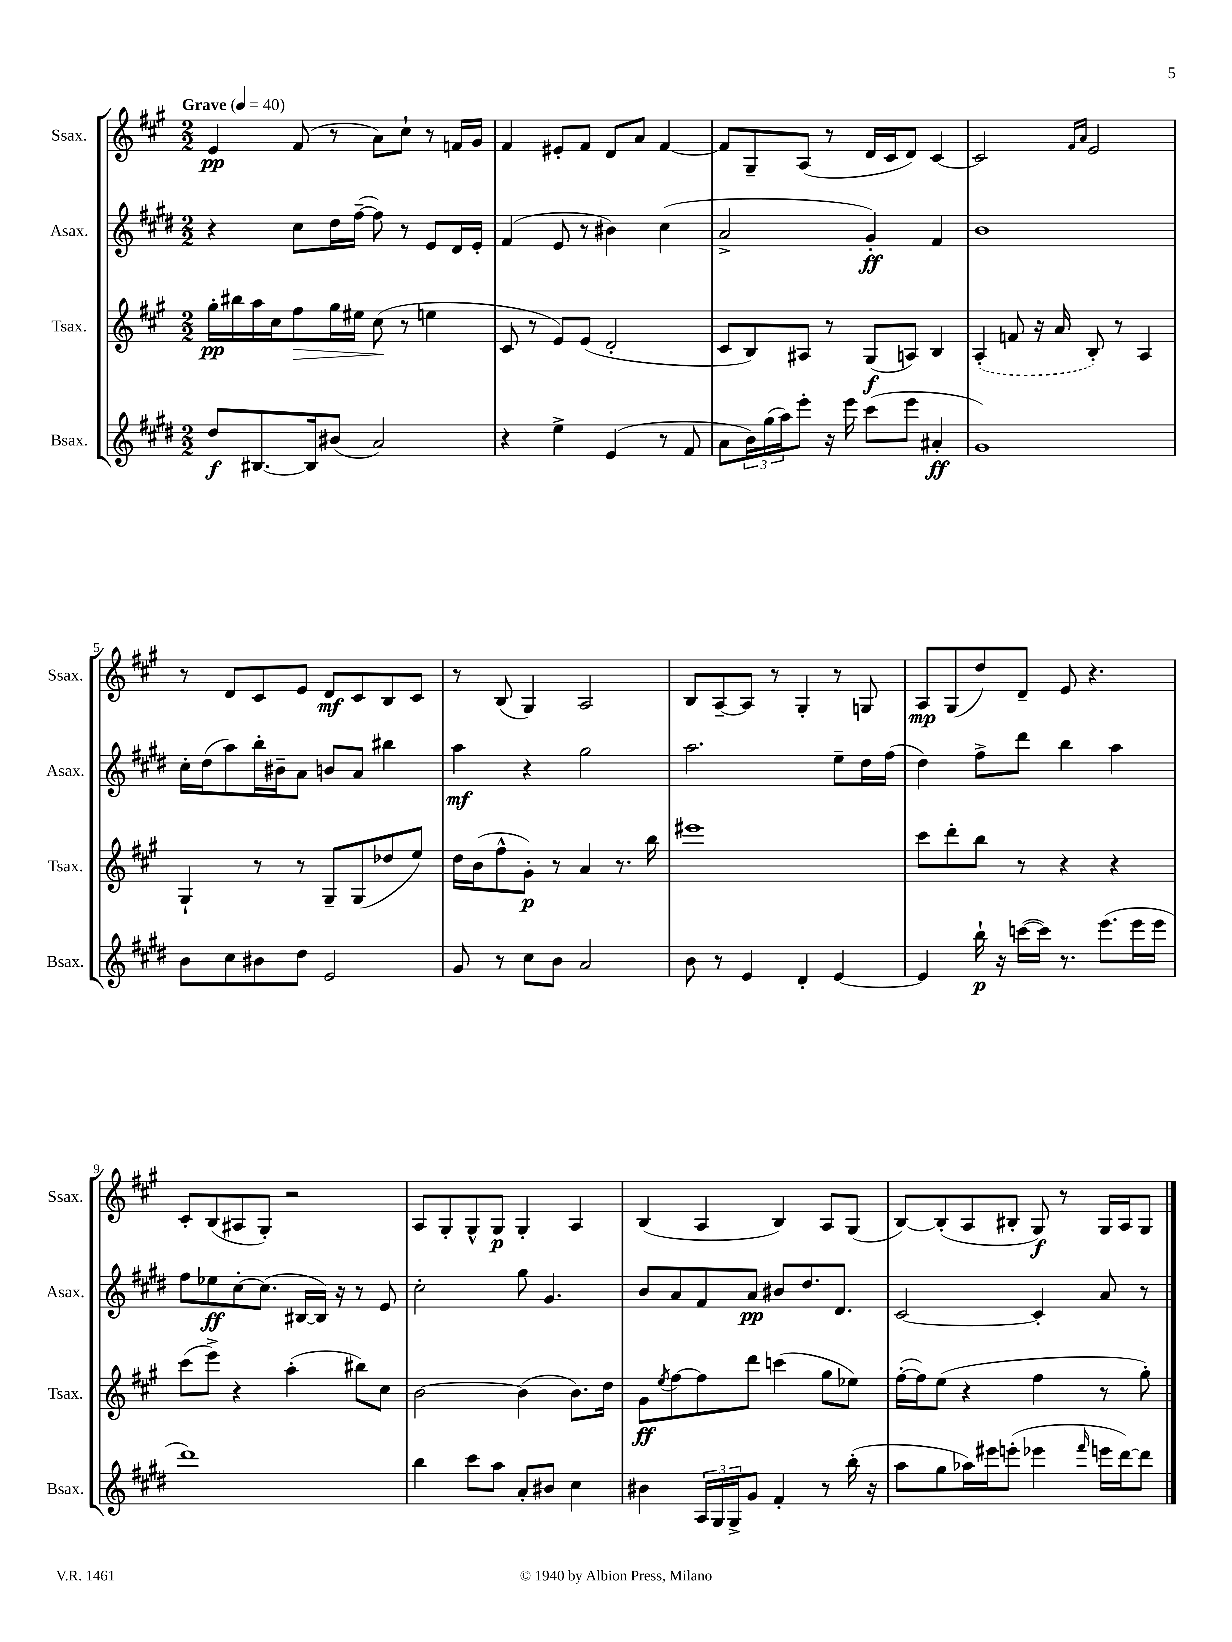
<<
\new StaffGroup <<
\new Staff = "s0" \with { instrumentName = "Ssax." shortInstrumentName = "Ssax." } {
    \clef treble \key a \major \numericTimeSignature \time 2/2 \tempo "Grave" 4 = 40
    e'4\pp fis'8( r8 a'8) cis''8-! r8 f'16 gis'16 |
    fis'4 eis'8-. fis'8 d'8 a'8 fis'4~ |
    fis'8 gis8-- a8( r8 d'16 cis'16 d'8) cis'4~ |
    cis'2 \grace { fis'16 a'16 } e'2 |
    r8 d'8 cis'8 e'8 d'8\mf cis'8 b8 cis'8 |
    r8 b8( gis4) a2 |
    b8 a8~-- a8 r8 gis4-. r8 g8 |
    a8\mp gis8( d''8) d'8-- e'8 r4. |
    cis'8-. b8( ais8 gis8-.) r2 |
    a8 gis8-. gis8-^ gis8\p gis4-. a4 |
    b4( a4 b4) a8 gis8( |
    b8~) b8-.( a8 bis8-. gis8\f) r8 gis16 a16 gis8 \bar "|." |
}
\new Staff = "s1" \with { instrumentName = "Asax." shortInstrumentName = "Asax." } {
    \clef treble \key e \major \numericTimeSignature \time 2/2
    r4 cis''8 dis''16 fis''16~--( fis''8) r8 e'8 dis'16 e'16-. |
    fis'4( e'8 r8 bis'4) cis''4( |
    a'2-> gis'4-.\ff) fis'4 |
    b'1 |
    cis''16-. dis''16( a''8) b''16-. bis'16-- a'8 b'8 a'8 bis''4 |
    a''4\mf r4 gis''2 |
    a''2. e''8-- dis''16 fis''16( |
    dis''4) fis''8-> dis'''8 b''4 a''4 |
    fis''8 ees''8\ff cis''8~-. cis''8.( bis16~ bis16) r16 r8 e'8 |
    cis''2-. gis''8 gis'4. |
    b'8 a'8 fis'8 a'8\pp bis'8 dis''8. dis'8. |
    cis'2~ cis'4-. a'8 r8 \bar "|." |
}
\new Staff = "s2" \with { instrumentName = "Tsax." shortInstrumentName = "Tsax." } {
    \clef treble \key a \major \numericTimeSignature \time 2/2
    gis''16-.\pp bis''16 a''16 cis''16 fis''8\> gis''16 eis''16 cis''8\!( r8 e''4 |
    cis'8 r8 e'8) e'8( d'2-. |
    cis'8 b8) ais8 r8 gis8\f( a8) b4 |
    \once \slurDashed a4-.( f'8 r16 a'16 b8-.) r8 a4 |
    gis4-! r8 r8 gis8-- gis8( des''8 e''8) |
    d''16 b'16( fis''8-^ gis'8-.\p) r8 a'4 r8. b''16 |
    eis'''1 |
    cis'''8 d'''8-. b''8 r8 r4 r4 |
    cis'''8( e'''8->) r4 a''4-.( bis''8) cis''8 |
    b'2~ b'4( b'8.) d''16 |
    gis'8\ff \acciaccatura { e''8 } fis''8~ fis''8 d'''8 c'''4( gis''8 ees''8) |
    fis''16~-.( fis''16) e''8( r4 fis''4 r8 gis''8-.) \bar "|." |
}
\new Staff = "s3" \with { instrumentName = "Bsax." shortInstrumentName = "Bsax." } {
    \clef treble \key e \major \numericTimeSignature \time 2/2
    dis''8\f bis8.~ bis16 bis'8( a'2) |
    r4 e''4-> e'4( r8 fis'8 |
    a'8 \tuplet 3/2 { b'16) gis''16( a''16) } e'''8-. r16 e'''16 cis'''8( e'''8 ais'4-.\ff |
    gis'1) |
    b'8 cis''8 bis'8 dis''8 e'2 |
    gis'8 r8 cis''8 b'8 a'2 |
    b'8 r8 e'4 dis'4-. e'4~ |
    e'4 b''16-!\p r16 c'''16~( c'''16) r8. e'''8.( e'''16 e'''16 |
    dis'''1) |
    b''4 cis'''8 a''8 a'8-. bis'8 cis''4 |
    bis'4 \tuplet 3/2 { a16 gis16 gis16-> } gis'8 fis'4-. r8 b''16-.( r16 |
    a''8 gis''8 aes''16) eis'''16 e'''8-.( ees'''4 \grace { fis'''16 } e'''16 dis'''16~) dis'''8 \bar "|." |
}
>>
>>
